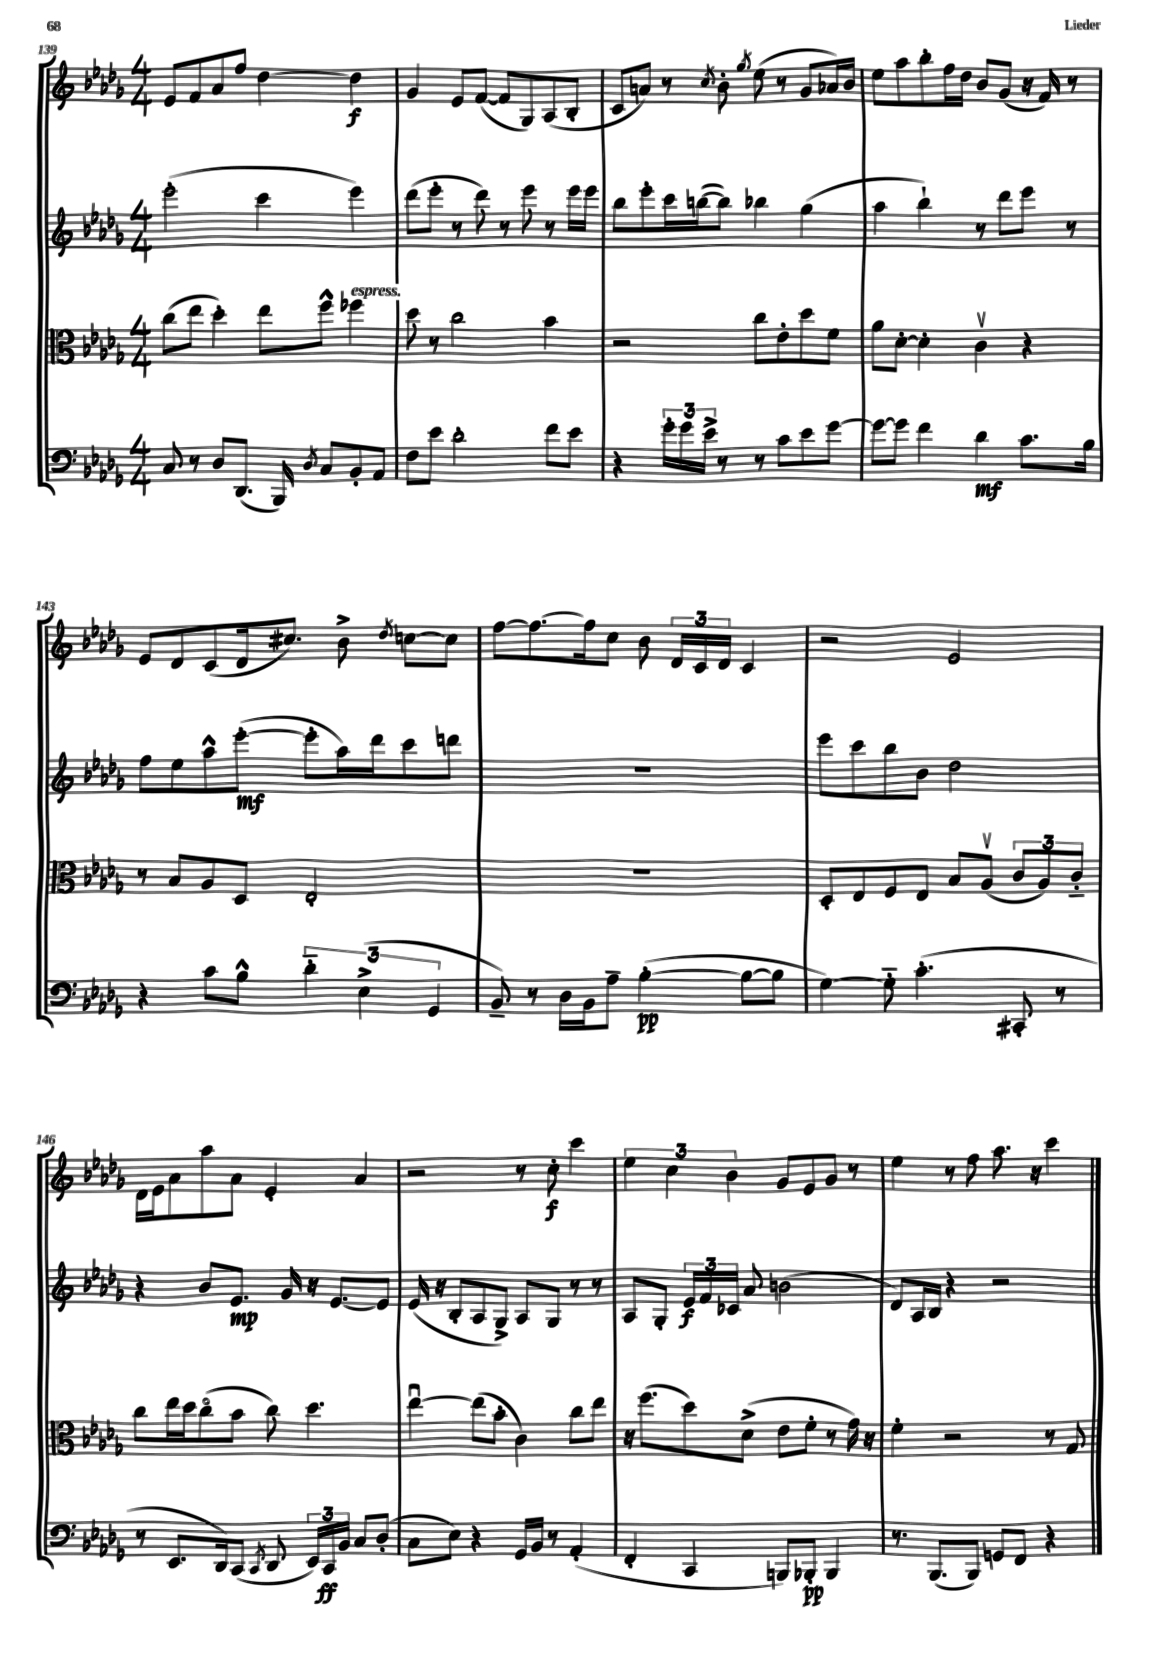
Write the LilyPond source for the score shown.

<<
\new StaffGroup <<
\new Staff = "s0" {
    \clef treble \key des \major \numericTimeSignature \time 4/4
    \autoBeamOff ees'8[ f'8 aes'8 f''8] des''4~ des''4\f |
    ges'4 ees'8[ f'8]~( f'8[ ges8) aes8( bes8]-. |
    c'8[ a'8]) r8 \acciaccatura { c''8 } bes'8-. \acciaccatura { ges''8 } ees''8( r8 ges'8[ aes'16) bes'16] |
    ees''8[ aes''8 bes''8-. f''16 des''16] bes'8[ ges'8]( r16 f'16) r8 |
    ees'8[ des'8 c'8( des'16 cis''8.]) bes'8-> \acciaccatura { des''8 } c''8[~ c''8] |
    f''8[~ f''8.~ f''16 c''8] bes'8 \tuplet 3/2 { des'16[ c'16 des'16] } c'4 |
    r2 ees'2 |
    des'16[ ees'16 aes'8 aes''8 aes'8] ees'4-. aes'4 |
    r2 r8 c''8-.\f c'''4 |
    \tuplet 3/2 { ees''4 c''4 bes'4 } ges'8[ ees'8 ges'8] r8 |
    ees''4 r8 f''8 aes''8. r16 c'''4 \bar "|." |
}
\new Staff = "s1" {
    \clef treble \key des \major \numericTimeSignature \time 4/4
    \autoBeamOff ees'''2-.( c'''4 ees'''4) |
    des'''8[( ees'''8]-. r8 des'''8) r8 ees'''8 r8 ees'''16[ ees'''16] |
    bes''8[ ees'''8-. c'''16 b''16~( b''8]) bes''4 ges''4( |
    aes''4 bes''4-!) r8 des'''8[ ees'''8] r8 |
    f''8[ ees''8 aes''8-^ ees'''8]~-.\mf( ees'''8[-. aes''16) des'''16 c'''8 d'''8] |
    R1 |
    ees'''8[ c'''8 bes''8 bes'8] des''2 |
    r4 bes'8[ ees'8.]\mp ges'16 r16 ees'8.[~ ees'8] |
    ees'16( r16 bes8[-. aes8 ges8]->) aes8[ ges8] r8 r8 |
    aes8[ ges8]-. \tuplet 3/2 { ees'16[\f f'16 ces'16] } aes'8 b'2( |
    des'8[) aes16 bes16] r4 r2 \bar "|." |
}
\new Staff = "s2" {
    \clef alto \key des \major \numericTimeSignature \time 4/4
    \autoBeamOff c''8[( ees''8] des''4-.) ees''8[ f''8]-^ fes''4^\markup { \italic "espress." } |
    des''8 r8 c''2 bes'4 |
    r2 c''8[ ees'8-. des''8 f'8] |
    aes'8[ des'8]~-. des'4-. c'4\upbow r4 |
    r8 bes8[ aes8 des8] ees2-. |
    R1 |
    des8[-. ees8 f8 ees8] bes8[ aes8]\upbow( \tuplet 3/2 { c'8[ aes8) c'8]-_ } |
    c''8[ ees''16 des''16 c''8\flageolet( bes'8] c''8) des''4. |
    ees''4~\downbow ees''8[( bes'8]-. c'4) c''8[ ees''8] |
    r16 f''8.[( des''8) des'8]->( ees'8[ f'8]-. r8 ges'16) r16 |
    f'4-. r2 r8 ges8 \bar "|." |
}
\new Staff = "s3" {
    \clef bass \key des \major \numericTimeSignature \time 4/4
    \autoBeamOff c8 r8 des8[ des,8.]( bes,,16) \acciaccatura { des8 } c8[ bes,8-. aes,8] |
    f8[ ees'8] des'2-. f'8[ ees'8] |
    r4 \tuplet 3/2 { ges'16[-. ges'16 ees'16]-> } r8 r8 c'8[ ees'8 ges'8]~ |
    ges'8[~ ges'8] f'4 des'4\mf c'8.[ bes16] |
    r4 c'8[ bes8]-^ \tuplet 3/2 { des'4-_ ees4->( ges,4 } |
    bes,8--) r8 des16[ bes,16 aes8]-- bes4~-.\pp( bes8[~ bes8] |
    ges4~) ges8-_ c'4.-.( cis,8-. r8 |
    r8 ees,8.[ des,16) c,8]( \acciaccatura { c,8 } des,8 \tuplet 3/2 { ees,16[) c,16\ff bes,16] } c8[ des8]-.( |
    c8[ ees8]) r4 ges,16[ bes,16] r8 aes,4-.( |
    f,4-. c,4 b,,8[) bes,,8]-.\pp bes,,4 |
    r8. bes,,8.[( bes,,8]) g,8[ f,8] r4 \bar "|." |
}
>>
>>
\layout { \context { \Score currentBarNumber = #139 } }
